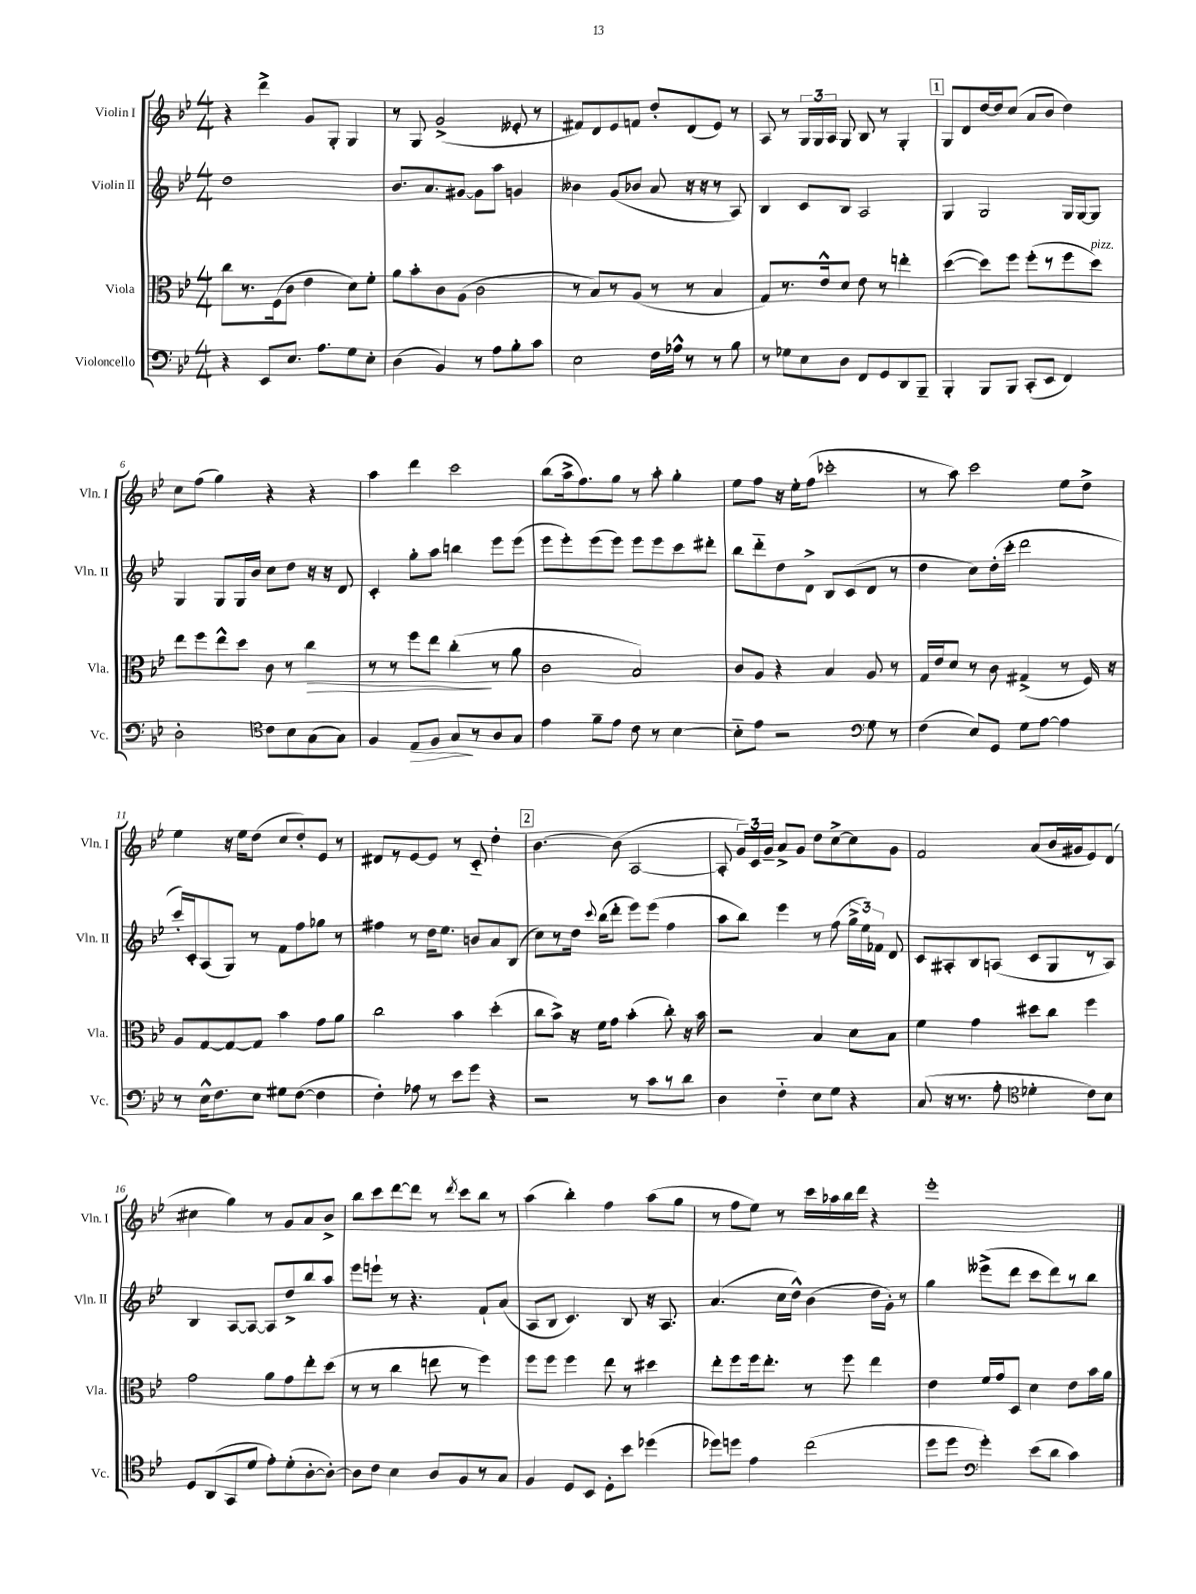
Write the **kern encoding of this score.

**kern	**dynam	**kern	**dynam	**kern	**kern
*part4	*part4	*part3	*part3	*part2	*part1
*staff4	*staff4	*staff3	*staff3	*staff2	*staff1
*I"Violoncello	*	*I"Viola	*	*I"Violin II	*I"Violin I
*I'Vc.	*	*I'Vla.	*	*I'Vln. II	*I'Vln. I
*clefF4	*	*clefC3	*	*clefG2	*clefG2
*k[b-e-]	*	*k[b-e-]	*	*k[b-e-]	*k[b-e-]
*M4/4	*	*M4/4	*	*M4/4	*M4/4
=1	=1	=1	=1	=1	=1
4r	.	8cc\L	.	1dd	4r
.	.	8.r	.	.	.
8EE-/L	.	.	.	.	4ddd^\
.	.	(16F\k	.	.	.
8.E-/J	.	8c\J	.	.	.
.	.	4e-\	.	.	8g/L
8.A\L	.	.	.	.	.
.	.	.	.	.	8G'/J
8G\	.	8d\L)	.	.	4G/
8E-'\J	.	8f'\J	.	.	.
=2	=2	=2	=2	=2	=2
(4D\	.	8a\L	.	8.b-/L	8r
.	.	8b-'\	.	.	8G/
.	.	.	.	8.a/	.
4BB-/)	.	8c\	.	.	(2g^/
.	.	(8A\J	.	[8g#X/J	.
8r	.	2c\	.	8g#\L]	.
8A\L	.	.	.	8aa\J	.
8B-'\	.	.	.	4gn/	8e--X'/
8c\J	.	.	.	.	8r
=3	=3	=3	=3	=3	=3
2E-\	.	8r	.	4b--X\	8f#X/L)
.	.	8B-/L)	.	.	8d/
.	.	8r	.	(8g/L	8e-/
.	.	(8A/J	.	8b-X/J	8fn/J
16F\LL	.	8r	.	8a/	8dd'/L
16A-X^^\JJ	.	.	.	.	.
8r	.	8r	.	16r	(8d/
.	.	.	.	16r	.
8r	.	4B-/	.	8r	8e-/J)
8B-\	.	.	.	8A/)	8r
=4	=4	=4	=4	=4	=4
8r	.	8G/L)	.	4B-/	8A/
8G-X\L	.	8.r	.	.	8r
8E-\	.	.	.	8c/L	24G/LL
.	.	.	.	.	24G/
.	.	16e-^^/k	.	.	.
.	.	.	.	.	24A/JJ
8D\J	.	8d/J	.	8B-/J	8G/
8FF/L	.	8e-\	.	2A/	8B-/
8GG/	.	8r	.	.	8r
8DD/	.	4een'\	.	.	4G'/
8BBB-~/J	.	.	.	.	.
!!LO:REH:place=s1:t=1
=5	=5	=5	=5	=5	=5
4BBB-'/	.	([4dd\	.	4G/	8G/L
.	.	.	.	.	8d/
8BBB-/L	.	8dd\L])	.	2G/	[16dd/L
.	.	.	.	.	16dd/J]
8BBB-/J	.	8ff\J	.	.	(8cc/J
(8CC'/L	.	(8ff'\L	.	.	8a/L
8EE-/J	.	8r	.	.	8b-/J
4FF/)	.	8ff\	.	16G/LL	4dd\)
.	.	.	.	[16G/J	.
!	!	!LO:TX:a:i:t=pizz.	!	!	!
.	.	8dd\J)	.	8G/J]	.
!!LO:LB:g=z
=6	=6	=6	=6	=6	=6
2D'\	.	8ee-\L	.	4G/	8cc\L
.	.	8ff\	.	.	(8ff\J
.	.	8ee-^^\	.	8G/L	4gg\)
.	.	8dd\J	.	16G/L	.
.	.	.	.	16b-/JJ	.
*clefC4	*	*	*	*	*
8c\L	.	8c\	.	8cc\L	4r
8B-\	.	8r	.	8dd\J	.
!	!	!	!LO:HP:b	!	!
(8G\	.	4cc\	>	16r	4r
.	.	.	.	16r	.
8G\J)	.	.	.	8d/	.
=7	=7	=7	=7	=7	=7
4F/	.	8r	.	4c'/	4aa\
.	.	8r	.	.	.
!	!LO:HP:b	!	!	!	!
8E-/L	>	8ff\L	.	8gg'\L	4ddd\
8F/J	.	8ee-\J	.	8aa\J	.
8G/L	.	(4cc'\	.	4bbn\	2ccc\
8r	]	.	.	.	.
8A/	.	8r	]	8eee-\L	.
8G/J	.	8a\	.	(8eee-\J	.
=8	=8	=8	=8	=8	=8
4e-\	.	2c\	.	8eee-\L	(8bb-\L
.	.	.	.	8eee-'\)	16aa^\k
.	.	.	.	.	8.ff\)
8f~\L	.	.	.	(8eee-\	.
8e-\J	.	.	.	8eee-\J)	8gg\J
8c\	.	2B-/)	.	8eee-\L	8r
8r	.	.	.	8eee-\	8aa'\
[4B-\	.	.	.	8ccc\	4gg'\
.	.	.	.	8ddd#X'\J	.
=9	=9	=9	=9	=9	=9
8B-\L]	.	8c/L	.	8bb-\L	8ee-\L
8e-\J	.	8A/J	.	8ddd\	8ff\J
2r	.	4r	.	8dd\	16r
.	.	.	.	.	16ee-'\KL
.	.	.	.	8d^\J	(8ff\J
.	.	4B-/	.	8B-/L	2ccc-X'\
.	.	.	.	(8c/	.
*clefF4	*	*	*	*	*
8G\	.	8A/	.	8d/J	.
8r	.	8r	.	8r	.
=10	=10	=10	=10	=10	=10
(4F\	.	16G/LL	.	4dd\	8r
.	.	16e-/J	.	.	.
.	.	8d/J	.	.	8aa\)
8E-/L)	.	8r	.	8cc\L)	2ccc\
8GG/J	.	8c\	.	(16dd'\L	.
.	.	.	.	16ccc'\JJ	.
8G\L	.	(4G#X^/	.	2ddd\	.
[8A\J	.	.	.	.	.
4A\]	.	8r	.	.	8ee-\L
.	.	16F/)	.	.	8dd^\J
.	.	16r	.	.	.
!!LO:LB:g=z
=11	=11	=11	=11	=11	=11
8r	.	8A/L	.	16ccc'/LL)	4ee-\
.	.	.	.	16c'/J	.
16E-^^\KL	.	[8G/	.	(8A/	.
8.F\	.	.	.	.	.
.	.	8G/_	.	8G/J)	16r
.	.	.	.	.	16ee-\KL
8E-\J	.	8G/J]	.	8r	(8dd\J
8G#X\L	.	4b-\	.	8f\L	8cc/L
([8F\J	.	.	.	8ff\	8dd'/)
4F\]	.	8g\L	.	8gg-X\J	8e-/J
.	.	8a\J	.	8r	8r
=12	=12	=12	=12	=12	=12
4F'\)	.	2cc\	.	4ff#X\	8d#X/L
.	.	.	.	.	8r
8A-X\	.	.	.	8r	[8e-/
8r	.	.	.	16dd\KL	8e-/J]
.	.	.	.	8.ee-\J	.
8e-\L	.	4b-\	.	.	8r
8g\J	.	.	.	8bn/L	8c/
4r	.	(4dd'\	.	8a/	4dd'\
.	.	.	.	(8B-/J	.
!!LO:REH:place=s1:t=2
=13	=13	=13	=13	=13	=13
2r	.	8cc\L	.	8cc\L)	[4.b-\
.	.	8b-^\J)	.	8r	.
.	.	16r	.	16dd\Jk	.
.	.	.	.	8qqccc/	.
.	.	16f\KL	.	(16bb-\KL	.
.	.	8g\J	.	8ddd'\J	(8b-\]
8r	.	(4b-'\	.	8eee-\L)	[2A/
8c\L	.	.	.	(8eee-\J	.
8r	.	8cc'\)	.	4ff\	.
8d\J	.	16r	.	.	.
.	.	16b-\	.	.	.
=14	=14	=14	=14	=14	=14
4D\	.	2r	.	8aa\L	8A'/]
.	.	.	.	8bb-\J)	24g/LL)
.	.	.	.	.	24c/
.	.	.	.	.	24g~/JJ
4F\	.	.	.	4eee-\	8a^/L
.	.	.	.	.	8g/J
8E-\L	.	4B-/	.	8r	8dd\L
8G\J	.	.	.	(8ff\	[8cc^\
4r	.	8d\L	.	24gg^\LL	8cc\]
.	.	.	.	24ee-\)	.
.	.	.	.	24f-X\JJ	.
.	.	8B-\J	.	8d/	8g\J
=15	=15	=15	=15	=15	=15
(8C/	.	4f\	.	8c/L	2f/
16r	.	.	.	8A#X'/	.
8.r	.	.	.	.	.
.	.	4g\	.	8B-/	.
8A'\	.	.	.	(8An/J	.
*clefC4	*	*	*	*	*
4d-X'\	.	8dd#X\L	.	8c/L	(8a/L
.	.	8cc\J	.	8G/	16b-/L
.	.	.	.	.	16g#X/J
8c\L)	.	4ff\	.	8r	8e-/)
8B-\J	.	.	.	8A/J)	(8d/J
!!LO:LB:g=z
=16	=16	=16	=16	=16	=16
8D/L	.	2g\	.	4B-/	4cc#X\
(8AA/	.	.	.	.	.
8GG/	.	.	.	[8A/L	4gg\)
8d/J	.	.	.	8A/J_	.
8e-'\L)	.	8a\L	.	8A/L]	8r
(8d'\	.	8g\	.	8dd^/	8g/L
[8A'\	.	8ee-'\	.	8bb-/	8a/
8A'\J_)	.	(8dd\J	.	8aa/J	8b-^/J
=17	=17	=17	=17	=17	=17
8A\L]	.	8r	.	8eee-\L	8bb-\L
8c\J	.	8r	.	8eeen`\J	8ccc\
4B-\	.	4cc\	.	8r	[8ddd\
.	.	.	.	4.r	8ddd\J]
8A/L	.	8een\	.	.	8r
.	.	.	.	.	8qddd/
8F/	.	8r	.	.	8ccc\L
8r	.	4ff\)	.	8f`/L	8bb-\J
8G/J	.	.	.	(8a/J	8r
=18	=18	=18	=18	=18	=18
4F/	.	8ff\L	.	8A/L	(4aa\
.	.	8ff\J	.	8B-/J	.
8D/L	.	4ff\	.	4.c/)	4bb-'\)
8BB-/J	.	.	.	.	.
8D'\L	.	8ee-\	.	.	4ff\
8b-\J	.	8r	.	8B-/	.
(4dd-X\	.	4dd#X\	.	16r	(8aa\L
.	.	.	.	8.A/	.
.	.	.	.	.	8gg\J
=19	=19	=19	=19	=19	=19
8dd-X\L)	.	8ee-'\L	.	(4.a/	8r
8ddn\J	.	8ff\	.	.	8ff\L
4e-\	.	16ff\k	.	.	8ee-\J)
.	.	8.ee-'\J	.	.	.
.	.	.	.	16cc\LL	8r
.	.	.	.	16dd^^\JJ)	.
(2cc\	.	8r	.	(4b-\	16ccc\LL
.	.	.	.	.	16aa-X\
.	.	8ff\	.	.	16bb-\
.	.	.	.	.	16ddd\JJ
.	.	4ee-\	.	16dd\LL	4r
.	.	.	.	16g'\JJ)	.
.	.	.	.	8r	.
=20	=20	=20	=20	=20	=20
8dd\L	.	4e-\	.	4gg\	1eee-'
8dd\J	.	.	.	.	.
*clefF4	*	*	*	*	*
4g'\)	.	16f/LL	.	(8eee--X^\L	.
.	.	16g/J	.	.	.
.	.	8D/J	.	8ddd\J	.
(8e-\L	.	4d\	.	8ccc\L	.
8d\J	.	.	.	8ddd\)	.
4c\)	.	8e-\L	.	8r	.
.	.	16b-\L	.	8bb-\J	.
.	.	16a\JJ	.	.	.
==	==	==	==	==	==
*-	*-	*-	*-	*-	*-
